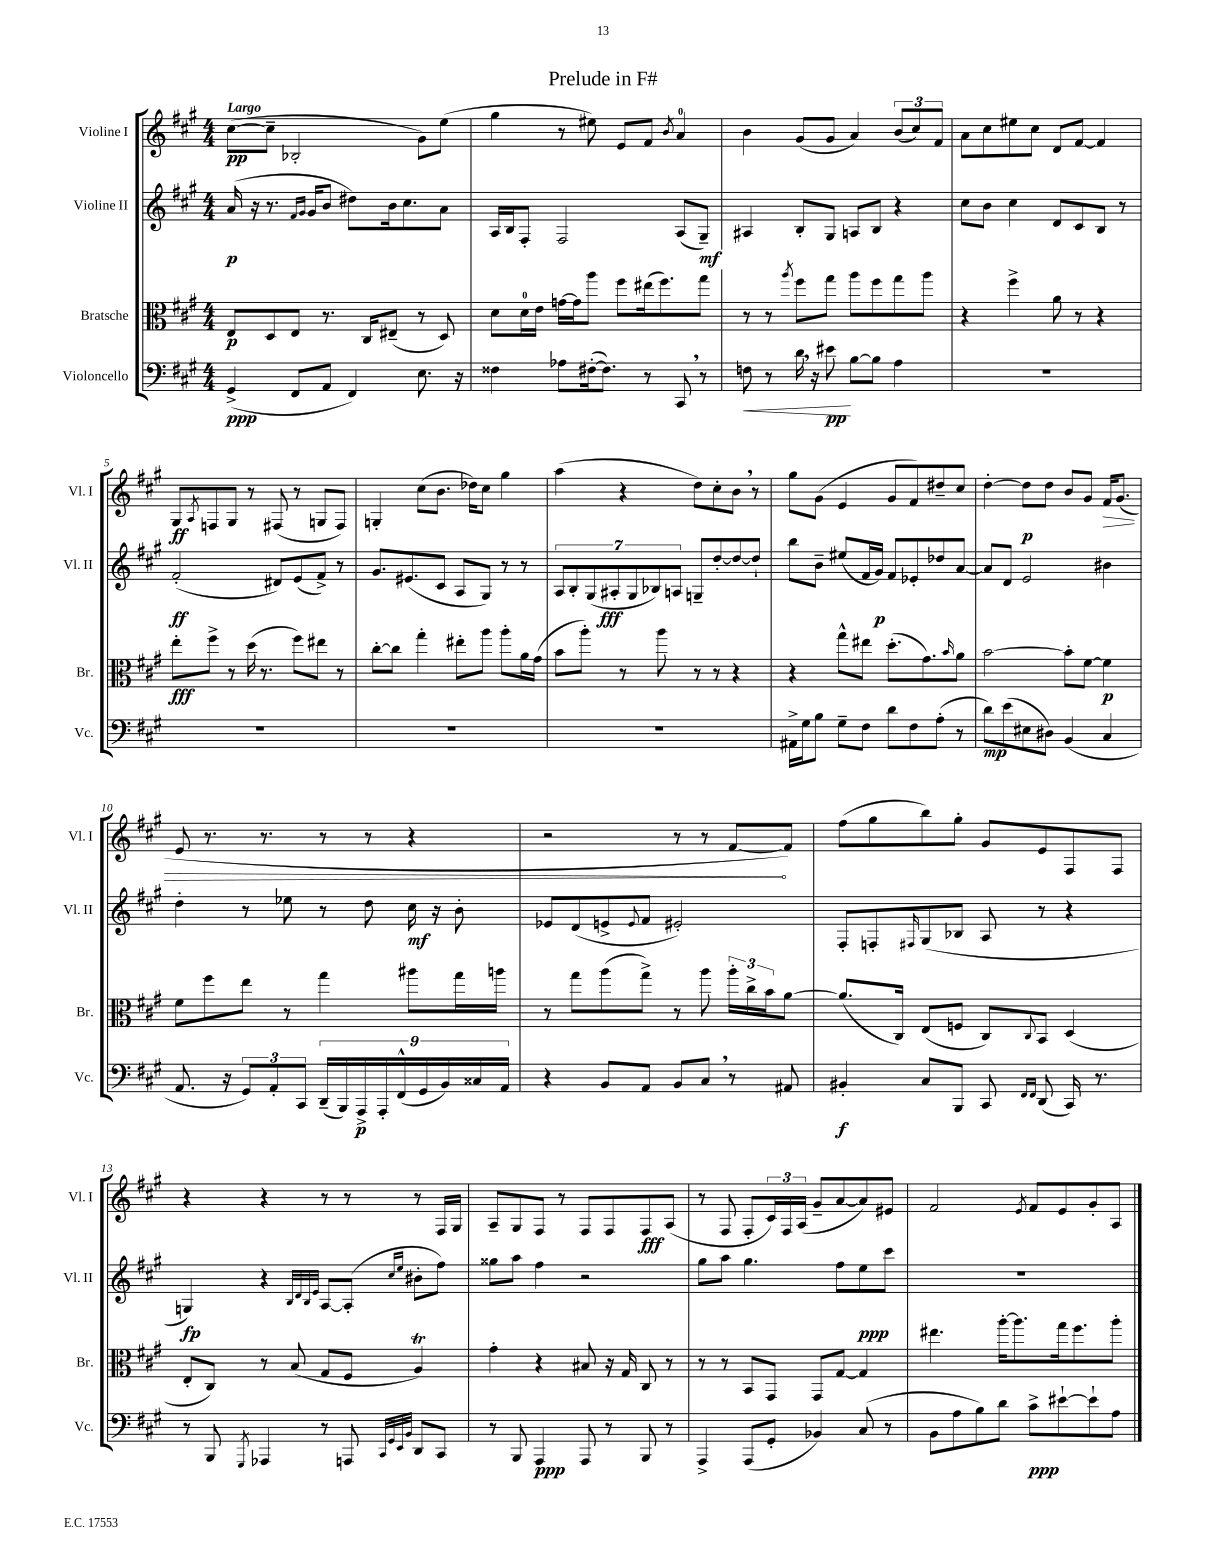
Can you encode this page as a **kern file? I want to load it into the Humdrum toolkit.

**kern	**dynam	**kern	**dynam	**kern	**dynam	**kern	**dynam
*part4	*part4	*part3	*part3	*part2	*part2	*part1	*part1
*staff4	*staff4	*staff3	*staff3	*staff2	*staff2	*staff1	*staff1
*I"Violoncello	*	*I"Bratsche	*	*I"Violine II	*	*I"Violine I	*
*I'Vc.	*	*I'Br.	*	*I'Vl. II	*	*I'Vl. I	*
*clefF4	*	*clefC3	*	*clefG2	*	*clefG2	*
*k[f#c#g#]	*	*k[f#c#g#]	*	*k[f#c#g#]	*	*k[f#c#g#]	*
*M4/4	*	*M4/4	*	*M4/4	*	*M4/4	*
=1	=1	=1	=1	=1	=1	=1	=1
!	!	!	!	!	!	!LO:TX:a:B:t=Largo	!
(4GG#^/	ppp	8E/L	p	(16a/	p	([8cc#\L	pp
.	.	.	.	16r	.	.	.
.	.	8D/	.	8.r	.	8cc#~\J]	.
8FF#/L	.	8E/J	.	.	.	2B-X'/	.
.	.	.	.	16qqf#/LL	.	.	.
.	.	.	.	16qqg#/JJ	.	.	.
.	.	.	.	16g#/KL	.	.	.
8AA/J	.	8.r	.	8b/J	.	.	.
4FF#/)	.	.	.	8dd#X\L)	.	.	.
.	.	16C#/KL	.	.	.	.	.
.	.	(8E#X~/J	.	16b\k	.	.	.
.	.	.	.	8.cc#\	.	.	.
8.E\	.	8r	.	.	.	8g#\L)	.
.	.	8D/)	.	8a\J	.	(8ee\J	.
16r	.	.	.	.	.	.	.
=2	=2	=2	=2	=2	=2	=2	=2
4F##X\	.	8d\L	.	16A/LL	.	4gg#\	.
.	.	.	.	16B/J	.	.	.
.	.	16d\L	.	8F#'/J	.	.	.
.	.	16e\JJ	.	.	.	.	.
8A-X\L	.	[16gn\LL	.	2F#/	.	8r	.
.	.	16g\J]	.	.	.	.	.
([16F#X'\k	.	8aa\J	.	.	.	8ee#X\)	.
8.F#\J])	.	.	.	.	.	.	.
.	.	8ff#\L	.	.	.	8e/L	.
8r	.	(16ee#X\k	.	.	.	8f#/J	.
.	.	8.ff#\)	.	.	.	.	.
.	.	.	.	.	.	8qb/	.
8CC#,/	.	.	.	(8A/L	.	4a/	.
8r	.	8gg#\J	.	8G#~/J)	mf	.	.
=3	=3	=3	=3	=3	=3	=3	=3
!	!LO:HP:b	!	!	!	!	!	!
8Fn\	<	8r	.	4A#X/	.	4b\	.
8r	.	8r	.	.	.	.	.
.	.	8qaa/	.	.	.	.	.
16d,\	.	8ff#\L	.	8B'/L	.	(8g#/L	.
16r	.	.	.	.	.	.	.
8e#X\	pp	8gg#\J	.	8G#/J	.	8g#/J	.
[8B\L	[	8aa\L	.	8An/L	.	4a/)	.
8B\J]	.	8ff#\	.	8B/J	.	.	.
4A\	.	8gg#\	.	4r	.	(12b/L	.
.	.	.	.	.	.	12cc#/)	.
.	.	8aa\J	.	.	.	.	.
.	.	.	.	.	.	12f#/J	.
=4	=4	=4	=4	=4	=4	=4	=4
1r	.	4r	.	8cc#\L	.	8a\L	.
.	.	.	.	8b\J	.	8cc#\	.
.	.	4ff#^\	.	4cc#\	.	8ee#X\	.
.	.	.	.	.	.	8cc#\J	.
.	.	8a\	.	8d/L	.	8d/L	.
.	.	8r	.	8c#/	.	[8f#/J	.
.	.	4r	.	8B/J	.	4f#/]	.
.	.	.	.	8r	.	.	.
!!LO:LB:g=z
=5	=5	=5	=5	=5	=5	=5	=5
1r	.	8ee'\L	fff	(2f#'/	ff	8G#/L	ff
.	.	.	.	.	.	8qA/	.
.	.	8ff#^\J	.	.	.	8Fn/	.
.	.	8r	.	.	.	8G#/J	.
.	.	(16dd\	.	.	.	8r	.
.	.	8.r	.	.	.	.	.
.	.	.	.	8d#X/L)	.	(8F#X/	.
.	.	8ff#\L)	.	(8e/	.	8r	.
.	.	8ee#X\J	.	8f#^/J)	.	8Gn/L	.
.	.	8r	.	8r	.	8F#/J)	.
=6	=6	=6	=6	=6	=6	=6	=6
1r	.	[8cc#'\L	.	8.g#/L	.	4Gn'/	.
.	.	8cc#\J]	.	.	.	.	.
.	.	.	.	(8.e#X/	.	.	.
.	.	4gg#'\	.	.	.	(8cc#\L	.
.	.	.	.	8c#/J	.	8.b\J	.
.	.	8ee#X'\L	.	8A/L	.	.	.
.	.	.	.	.	.	16dd-X\KL)	.
.	.	8aa\J	.	8G#/J)	.	8cc#\J	.
.	.	8aa'\L	.	8r	.	4gg#\	.
.	.	16a\L	.	8r	.	.	.
.	.	(16g#\JJ	.	.	.	.	.
=7	=7	=7	=7	=7	=7	=7	=7
1r	.	8b\L	.	14A/L	.	(4aa\	.
.	.	.	.	14B'/	.	.	.
.	.	8aa'\J)	.	.	.	.	.
.	.	.	.	(14G#/	.	.	.
.	.	.	.	14A#X'/	fff	.	.
.	.	8r	.	.	.	4r	.
.	.	.	.	14G#/	.	.	.
.	.	.	.	14B-X/)	.	.	.
.	.	8aa\	.	.	.	.	.
.	.	.	.	14An/J	.	.	.
.	.	8r	.	8Gn~/L	.	8dd\L)	.
.	.	8r	.	[8dd'/	.	8cc#'\	.
.	.	4r	.	8dd/_	.	8b,\J	.
.	.	.	.	8dd`/J]	.	8r	.
=8	=8	=8	=8	=8	=8	=8	=8
16AA#X^\LL	.	4r	.	8bb\L	.	8gg#\L	.
16G#\J	.	.	.	.	.	.	.
8B\J	.	.	.	8b~\J	.	(8g#\J	.
8G#~\L	.	8gg#^^\L	.	(8ee#X/L	.	4e/	.
8F#\J	.	8ee#X\J	.	16f#/L	.	.	.
.	.	.	.	16g#/JJ)	p	.	.
8d\L	.	(8.dd'\L	.	8f#/L	.	8g#/L	.
8F#\	.	.	.	8e-X'/	.	8f#/)	.
.	.	8.g#\)	.	.	.	.	.
(8A'\J	.	.	.	8dd-X/	.	8dd#X~/	.
.	.	16qqb/	.	.	.	.	.
8r	.	8a\J	.	[8a/J	.	8cc#/J	.
=9	=9	=9	=9	=9	=9	=9	=9
8d\L)	mp	[2b\	.	8a/L]	.	[4dd'\	.
(8e\	.	.	.	8d/J	.	.	.
8E#X\	.	.	.	2e/	.	8dd\L]	p
8D#X\J)	.	.	.	.	.	8dd\J	.
(4BB/	.	8b'\L]	.	.	.	8b/L	.
.	.	[8f#\J	.	.	.	8g#/J	.
!	!	!	!	!	!	!	!LO:HP:b
4C#/	.	4f#\]	p	4b#X\	.	16f#/KL	>
.	.	.	.	.	.	(8.g#/J	.
!!LO:LB:g=z
=10	=10	=10	=10	=10	=10	=10	=10
8.AA/	.	8f#\L	.	4dd'\	.	8e/	.
.	.	8ff#\	.	.	.	8.r	.
16r	.	.	.	.	.	.	.
12GG#/L)	.	8ee\J	.	8r	.	.	.
.	.	.	.	.	.	8.r	.
12AA'/	.	.	.	.	.	.	.
.	.	8r	.	8ee-X\	.	.	.
12CC#/J	.	.	.	.	.	.	.
(18DD~/LL	.	4gg#\	.	8r	.	8r	.
18BBB/)	.	.	.	.	.	.	.
18AAA^/	p	.	.	.	.	.	.
.	.	.	.	8dd\	.	8r	.
18AAA'/	.	.	.	.	.	.	.
(18FF#^^/	.	.	.	.	.	.	.
.	.	8aa#X\L	.	16cc#\	mf	4r	.
18GG#/	.	.	.	.	.	.	.
.	.	.	.	16r	.	.	.
18BB/)	.	.	.	.	.	.	.
.	.	16gg#\L	.	8b'\	.	.	.
18C##X/	.	.	.	.	.	.	.
.	.	16aan\JJ	.	.	.	.	.
18AA/JJ	.	.	.	.	.	.	.
=11	=11	=11	=11	=11	=11	=11	=11
4r	.	8r	.	8e-X/L	.	2r	.
.	.	8gg#\L	.	(8d/	.	.	.
8BB/L	.	(8aa\	.	8en^/	.	.	.
.	.	.	.	8qqe/	.	.	.
8AA/J	.	8gg#^\J)	.	8f#/J	.	.	.
8BB/L	.	8r	.	2e#X'/)	.	8r	.
8C#,/J	.	8aa\	.	.	.	8r	.
8r	.	24aa'\LL	.	.	.	[8f#/L	.
.	.	24cc#^\	.	.	.	.	.
.	.	24b\J	.	.	.	.	.
8AA#X/	.	[8a\J	.	.	.	8f#/J])	]
=12	=12	=12	=12	=12	=12	=12	=12
4BB#X'/	f	(8.a/L]	.	8F#'/L	.	(8ff#\L	.
.	.	.	.	8Fn'/	.	8gg#\	.
.	.	16C#/Jk)	.	.	.	.	.
.	.	.	.	16qqF#X/	.	.	.
8C#/L	.	(8E/L	.	(8G#/	.	8bb\)	.
8BBB/J	.	8Fn/J	.	8B-X/J	.	8gg#'\J	.
8CC#/	.	8C#/L)	.	8A/	.	8g#/L	.
16qqFF#/LL	.	.	.	.	.	.	.
16qqFF#/JJ	.	8qqC#/	.	.	.	.	.
(8DD/	.	8BB/J	.	8r	.	8e/	.
16CC#/)	.	(4D/	.	4r	.	8F#/	.
8.r	.	.	.	.	.	.	.
.	.	.	.	.	.	8F#/J	.
!!LO:LB:g=z
=13	=13	=13	=13	=13	=13	=13	=13
8r	.	8E'/L	.	4Gn/)	fp	4r	.
8BBB/	.	8C#/J)	.	.	.	.	.
8qGGG#/	.	.	.	.	.	.	.
4AAA-X/	.	8r	.	4r	.	4r	.
.	.	(8B/	.	.	.	.	.
.	.	.	.	32qqB/LLL	.	.	.
.	.	.	.	32qqd/	.	.	.
.	.	.	.	32qqB/	.	.	.
.	.	.	.	32qqe/JJJ	.	.	.
8r	.	8G#/L	.	[8A/L	.	8r	.
8AAAn/	.	8F#/J	.	(8A'/J]	.	8r	.
32qqCC#/LLL	.	.	.	.	.	.	.
32qqGG#/	.	.	.	.	.	.	.
32qqEE/	.	.	.	16qqcc#/LL	.	.	.
32qqBB/JJJ	.	.	.	16qqee/JJ	.	.	.
8DD/L	.	4AT/)	.	8b#X'\L	.	8r	.
8CC#/J	.	.	.	8ff#\J)	.	16F#/LL	.
.	.	.	.	.	.	16G#/JJ	.
=14	=14	=14	=14	=14	=14	=14	=14
8r	.	4g#'\	.	8gg##X\L	.	8A~/L	.
8BBB/	.	.	.	8aa\J	.	8G#/	.
4AAA/	ppp	4r	.	4ff#\	.	8F#/J	.
.	.	.	.	.	.	8r	.
8AAA/	.	8B#X/	.	2r	.	8F#/L	.
8r	.	16r	.	.	.	8F#/	.
.	.	16G#/	.	.	.	.	.
8BBB/	.	8C#/	.	.	.	8F#/	fff
8r	.	8r	.	.	.	(8A/J	.
=15	=15	=15	=15	=15	=15	=15	=15
4AAA^/	.	8r	.	8gg#\L	.	8r	.
.	.	8r	.	8aa\J	.	8F#/	.
(8AAA/L	.	8BB/L	.	4.gg#\	.	8F#'/L	.
8GG#'/J	.	8GG#/J	.	.	.	24c#/L)	.
.	.	.	.	.	.	24F#/	.
.	.	.	.	.	.	(24A/JJ	.
4BB-X/)	.	8GG#/L	.	.	.	8g#~/L	.
.	.	[8G#/J	.	8ff#\L	.	[8a/	.
(8C#/	.	4G#/]	.	8ee\	ppp	8a/])	.
8r	.	.	.	8ccc#\J	.	8e#X/J	.
=16	=16	=16	=16	=16	=16	=16	=16
8BB\L	.	4.ee#X\	.	1r	.	2f#/	.
8A\	.	.	.	.	.	.	.
8B\)	.	.	.	.	.	.	.
8d\J	.	[16aa'\KL	.	.	.	.	.
.	.	8.aa\]	.	.	.	.	.
.	.	.	.	.	.	8qe/	.
8c#^\L	ppp	.	.	.	.	8f#/L	.
[8e#X`\	.	16gg#\k	.	.	.	8e/	.
.	.	8.ff#\	.	.	.	.	.
8e#`\]	.	.	.	.	.	8g#'/	.
8A\J	.	8aa'\J	.	.	.	8A/J	.
==	==	==	==	==	==	==	==
*-	*-	*-	*-	*-	*-	*-	*-
